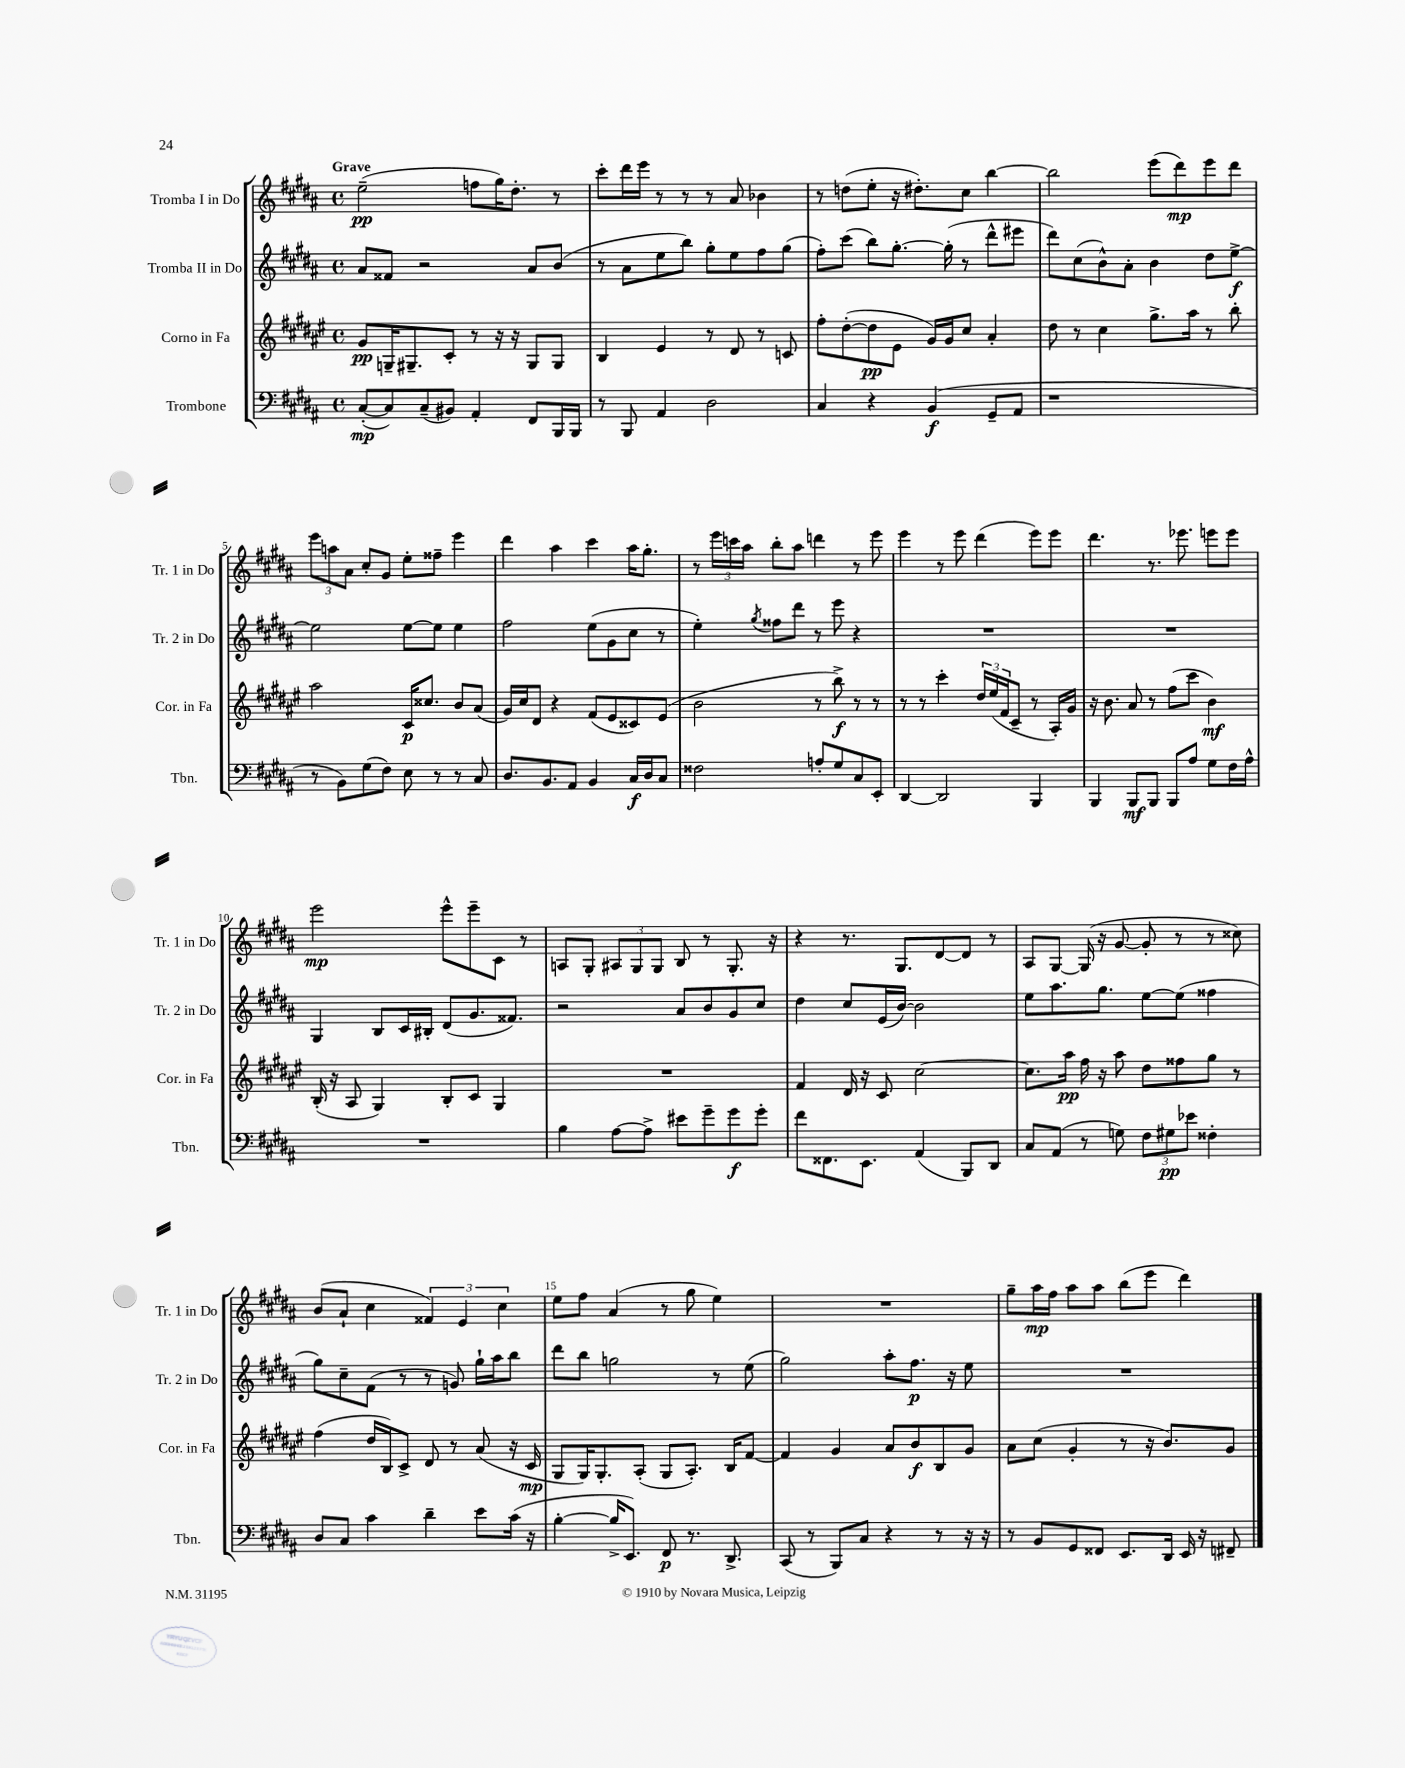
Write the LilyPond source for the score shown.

<<
\new StaffGroup <<
\new Staff = "s0" \with { instrumentName = "Tromba I in Do" shortInstrumentName = "Tr. 1 in Do" } {
    \clef treble \key b \major \defaultTimeSignature \time 4/4 \tempo "Grave"
    e''2--\pp( f''8 gis''16) dis''8.-. r8 |
    cis'''8-. dis'''16 e'''16 r8 r8 r8 ais'8 bes'4 |
    r8 d''8( e''8-. r16 dis''8.-.) cis''8 b''4~ |
    b''2 e'''8( dis'''8\mp) e'''8 dis'''8 |
    \tuplet 3/2 { e'''8 a''8 ais'8 } cis''8-. gis'8 e''8-. fisis''8-- e'''4 |
    dis'''4 ais''4 cis'''4 ais''16 gis''8.-. |
    r8 \tuplet 3/2 { e'''16 c'''16 ais''16 } b''8-. ais''8 d'''4 r8 e'''8 |
    e'''4 r8 e'''8 dis'''4( e'''8) e'''8 |
    dis'''4. r8. ees'''8. e'''8 e'''8 |
    e'''2\mp e'''8-^ e'''8-- cis'8 r8 |
    a8 gis8-. \tuplet 3/2 { ais8 gis8 gis8 } b8 r8 gis8.-. r16 |
    r4 r8. gis8. dis'8~ dis'8 r8 |
    ais8 gis8~ gis16( r16 gis'8~ gis'8-. r8 r8 cisis''8) |
    b'8( ais'8-! cis''4 \tuplet 3/2 { fisis'4) e'4 cis''4 } |
    e''8 fis''8 ais'4( r8 gis''8 e''4) |
    R1 |
    gis''8-- ais''16\mp fis''16 ais''8 ais''8 b''8( e'''8 dis'''4) \bar "|." |
}
\new Staff = "s1" \with { instrumentName = "Tromba II in Do" shortInstrumentName = "Tr. 2 in Do" } {
    \clef treble \key b \major \defaultTimeSignature \time 4/4
    ais'8 fisis'8 r2 ais'8 b'8( |
    r8 ais'8 e''8 b''8) gis''8-. e''8 fis''8 gis''8( |
    fis''8-.) cis'''8( b''8) gis''8.~-. gis''16-.( r8 dis'''8-^ eis'''8 |
    dis'''8) cis''8( b'8-^) ais'8-. b'4 dis''8 e''8~->\f |
    e''2 e''8~ e''8 e''4 |
    fis''2 e''8( gis'8 cis''8 r8 |
    e''4-.) \acciaccatura { gis''8 } fisis''8 dis'''8 r8 e'''8 r4 |
    R1 |
    R1 |
    gis4 b8 cis'16 bis16-. dis'8( gis'8. fisis'8.) |
    r2 ais'8 b'8 gis'8 cis''8 |
    dis''4 cis''8 e'16( b'16~) b'2 |
    e''8 ais''8. gis''8. e''8~ e''8( fisis''4 |
    gis''8) cis''8-- fis'8( r8 r8 g'8) gis''16-! ais''16 b''8 |
    dis'''8 b''8 g''2 r8 e''8( |
    gis''2) ais''8-. fis''8.\p r16 e''8 |
    R1 \bar "|." |
}
\new Staff = "s2" \with { instrumentName = "Corno in Fa" shortInstrumentName = "Cor. in Fa" } {
    \clef treble \key fis \major \defaultTimeSignature \time 4/4
    gis'8\pp g16-- gis8.-- cis'8-. r8 r16 r16 gis8 gis8 |
    b4 eis'4 r8 dis'8 r8 c'8 |
    fis''8-. dis''8~-.( dis''8\pp eis'8 gis'16) gis'16 cis''8 ais'4-. |
    dis''8 r8 cis''4 gis''8.-> ais''16 r8 b''8-. |
    ais''2 cis'16\p cisis''8. b'8 ais'8( |
    gis'16) cis''16 dis'8 r4 fis'8( eis'8 cisis'8) eis'8( |
    b'2 r8 b''8->\f) r8 r8 |
    r8 r8 cis'''4-. \tuplet 3/2 { dis''16 eis''16( fis'16 } cis'8-- r8 ais16-.) gis'16 |
    r16 b'8. ais'8 r8 fis''8( cis'''8 b'4\mf) |
    b16-.( r16 ais8 gis4) b8-. cis'8 gis4 |
    R1 |
    fis'4 dis'16 r16 cis'8 cis''2~ |
    cis''8. ais''16\pp fis''16 r16 ais''8 dis''8 fisis''8 gis''8 r8 |
    fis''4( dis''16 b16) cis'8-> dis'8 r8 ais'8( r16 cis'16\mp |
    gis8 gis16) gis8.-. ais8-.( gis8 ais8.-.) b16 fis'8~ |
    fis'4 gis'4 ais'8 b'8\f b8 gis'8 |
    ais'8 cis''8( gis'4-. r8 r16 b'8.) gis'8 \bar "|." |
}
\new Staff = "s3" \with { instrumentName = "Trombone" shortInstrumentName = "Tbn." } {
    \clef bass \key b \major \defaultTimeSignature \time 4/4
    cis8~-.\mp( cis8) cis8--( bis,8) ais,4-. fis,8 b,,16 b,,16 |
    r8 b,,8 ais,4 dis2 |
    cis4 r4 b,4\f( gis,8-- ais,8 |
    r1 |
    r8 b,8) gis8( fis8) e8 r8 r8 cis8 |
    dis8. b,8. ais,8 b,4 cis16\f dis16 cis8 |
    fisis2 a8-. gis8 cis8 e,8-. |
    dis,4~ dis,2 b,,4 |
    b,,4 b,,8\mf b,,8 b,,8 ais8 gis8 fis16 ais16-^ |
    R1 |
    b4 ais8~ ais8-> eis'8 gis'8-- gis'8\f gis'8-. |
    fis'8 fisis,8. e,8. ais,4( b,,8) dis,8 |
    cis8 ais,8( r8 g8) \tuplet 3/2 { fis8 gis8\pp ees'8 } fisis4-. |
    dis8 cis8 cis'4 dis'4-- e'8 cis'16( r16 |
    b4~-. b16-> e,8.) fis,8\p r8. dis,8.-> |
    cis,8( r8 b,,8) cis8 r4 r8 r16 r16 |
    r8 b,8 gis,8 fisis,8 e,8. dis,16 e,16 r16 fis,8-- \bar "|." |
}
>>
>>
\layout { \context { \Score \override BarNumber.break-visibility = ##(#f #t #t) barNumberVisibility = #(every-nth-bar-number-visible 5) } }
